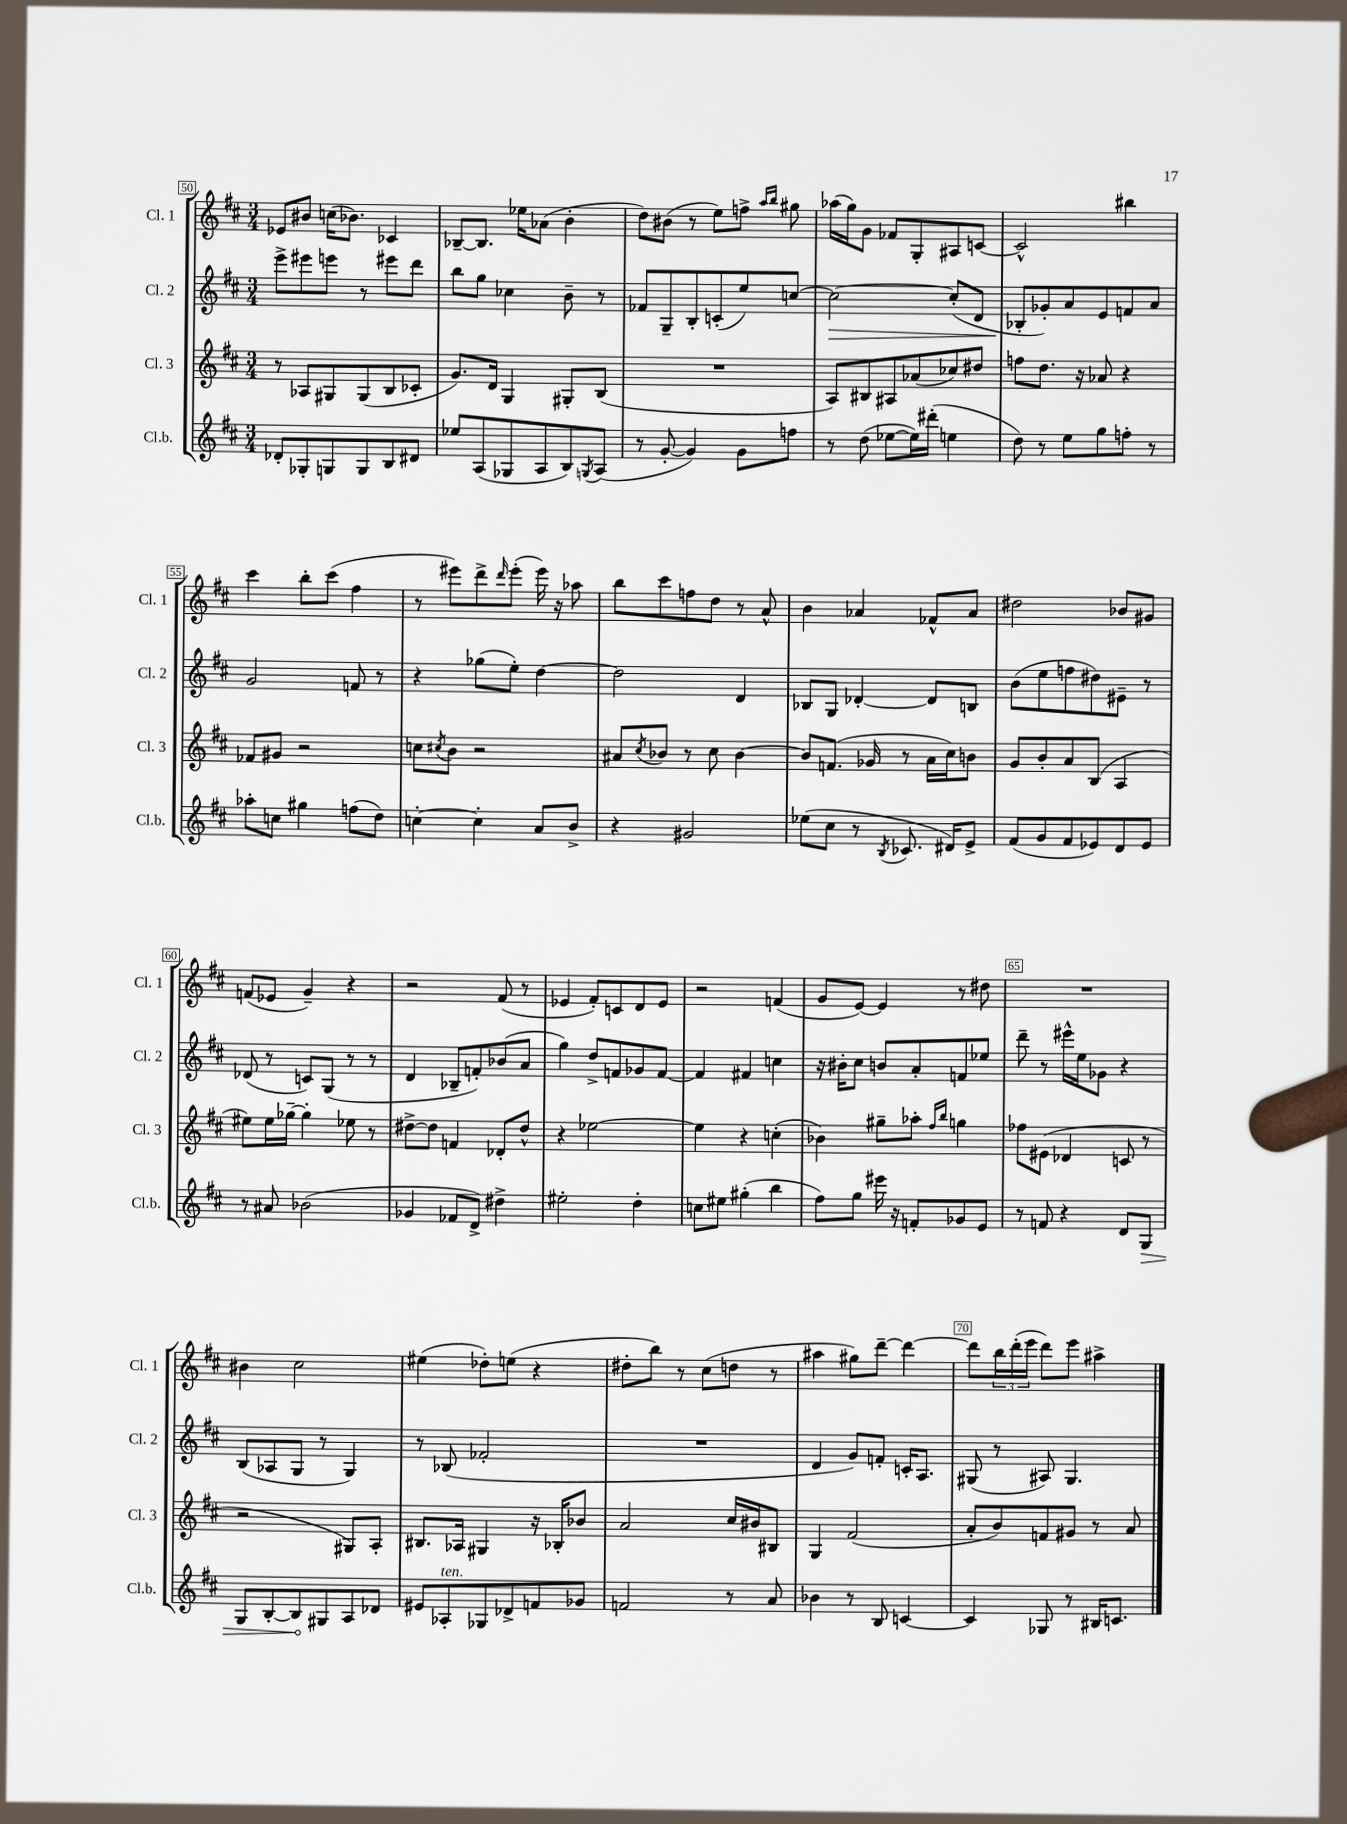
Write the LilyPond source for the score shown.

<<
\new StaffGroup <<
\new Staff = "s0" \with { instrumentName = "Cl. 1" shortInstrumentName = "Cl. 1" } {
    \clef treble \key d \major \numericTimeSignature \time 3/4
    ees'8 bis'8 c''16( bes'8.) ces'4 |
    bes8~-- bes8. ees''16 aes'8( b'4-. |
    d''8) bis'8( r8 e''8) f''8-> \grace { a''16 b''16 } gis''8 |
    aes''16( g''16) g'8 fes'8 g8-. ais8 c'8~ |
    c'2-^ bis''4 |
    cis'''4 b''8-. cis'''8( fis''4 |
    r8 eis'''8) d'''8-> \grace { d'''16 } eis'''8-.( eis'''16) r16 aes''8 |
    b''8 cis'''8 f''8 d''8 r8 a'8-^ |
    b'4 aes'4 fes'8-^ aes'8 |
    dis''2 bes'8 gis'8 |
    f'8( ees'8 g'4--) r4 |
    r2 fis'8( r8 |
    ees'4 fis'8-.) c'8 d'8 ees'8 |
    r2 f'4( |
    g'8 e'8~) e'4 r8 dis''8 |
    R2. |
    bis'4 cis''2 |
    eis''4( des''8-.) e''8( r4 |
    dis''8-. b''8) r8 cis''8( d''8 r8 |
    ais''4 gis''8) d'''8~-- d'''4~ |
    d'''8 \tuplet 3/2 { b''16 d'''16-.( e'''16 } d'''8) e'''8 ais''4-> \bar "|." |
}
\new Staff = "s1" \with { instrumentName = "Cl. 2" shortInstrumentName = "Cl. 2" } {
    \clef treble \key d \major \numericTimeSignature \time 3/4
    e'''8-> eis'''8 e'''8 r8 eis'''8 d'''8 |
    b''8 g''8 ces''4 b'8-- r8 |
    fes'8 g8-- b8-. c'8-.( e''8) c''8~ |
    c''2~\> c''8-.( d'8 |
    bes8-.\! ges'8-.) a'8 e'8 f'8 a'8 |
    g'2 f'8 r8 |
    r4 ges''8( e''8-.) d''4~ |
    d''2 d'4 |
    bes8 g8 des'4~-. des'8 b8 |
    b'8( e''8 f''8 dis''8) eis'8-- r8 |
    des'8( r8 c'8) g8( r8 r8 |
    d'4 bes8-- f'8-.) bes'8( a'8 |
    g''4) d''8-> f'8 ges'8 f'8~ |
    f'4 fis'4 c''4 |
    r16 bis'16-. cis''8 b'8 a'8-. f'8 ees''8 |
    d'''8-- r8 eis'''16-^ e''16 ges'8 r4 |
    b8( aes8 g8 r8 g4) |
    r8 bes8( fes'2-. |
    R2. |
    d'4 g'8) f'8-. c'16-. a8. |
    gis8( r8 ais8) gis4. \bar "|." |
}
\new Staff = "s2" \with { instrumentName = "Cl. 3" shortInstrumentName = "Cl. 3" } {
    \clef treble \key d \major \numericTimeSignature \time 3/4
    r8 aes8 gis8 gis8( b8 ces'8-. |
    g'8.) d'16 g4 gis8-. b8( |
    R2. |
    a8) bis8 ais8 aes'8( ces''8) dis''8 |
    f''8 d''8. r16 aes'8 r4 |
    fes'8 gis'8 r2 |
    c''8 \acciaccatura { cis''8 } b'8 r2 |
    ais'8 \acciaccatura { cis''8 } bes'8 r8 cis''8 bes'4~ |
    bes'8 f'8.( ges'16 r8 a'16 cis''16) b'8 |
    g'8 b'8-. a'8 b8( a4 |
    eis''8) eis''16 ges''16~-- ges''4-. ees''8 r8 |
    dis''8~-> dis''8 f'4 des'8-. dis''8-^ |
    r4 ees''2~ |
    ees''4 r4 c''4-.( |
    bes'4) gis''8-- aes''8-. \grace { fis''16 b''16 } g''4 |
    fes''8 eis'8( des'4 c'8 r8 |
    r2 gis8) a8-. |
    bis8. aes16 gis4 r16 bes16-. bes'8 |
    a'2 cis''16 bis'16 bis8 |
    g4 fis'2( |
    a'8-. b'8) f'8 gis'8 r8 a'8 \bar "|." |
}
\new Staff = "s3" \with { instrumentName = "Cl.b." shortInstrumentName = "Cl.b." } {
    \clef treble \key d \major \numericTimeSignature \time 3/4
    des'8-. ges8-. g8 g8 b8 dis'8 |
    ees''8 a8( ges8 a8 b8) \acciaccatura { g8 } a8( |
    r8 g'8~-. g'4) g'8 f''8 |
    r8 d''8( ees''8~ ees''16) dis'''16-.( e''4 |
    d''8) r8 e''8 g''8 f''8-. r8 |
    aes''8-. c''8 gis''4 f''8( d''8) |
    c''4~-. c''4-. a'8 b'8-> |
    r4 gis'2 |
    ees''8( cis''8 r8 \acciaccatura { b8 } ces'8. dis'16) e'8-> |
    fis'8( g'8 fis'8 ees'8) d'8 ees'8 |
    r8 ais'8 bes'2( |
    ges'4 fes'8 d'8->) dis''4-> |
    eis''2-. d''4-. |
    c''8 eis''8 gis''4-.( b''4 |
    fis''8) g''8 eis'''16 r16 f'8-. ges'8 e'8 |
    r8 f'8 r4 d'8 \once \override Hairpin.circled-tip = ##t g8\> |
    g8 b8~-. b8\! gis8 a8 des'8 |
    eis'8 aes8-.^\markup { \italic "ten." } ges8 des'8-> f'8 ges'8 |
    f'2 r8 a'8 |
    bes'4 r8 b8 c'4~ |
    c'4 ges8 r8 bis16 c'8. \bar "|." |
}
>>
>>
\layout { \context { \Score currentBarNumber = #50 \override BarNumber.break-visibility = ##(#f #t #t) barNumberVisibility = #(every-nth-bar-number-visible 5) \override BarNumber.stencil = #(make-stencil-boxer 0.1 0.3 ly:text-interface::print) } }
